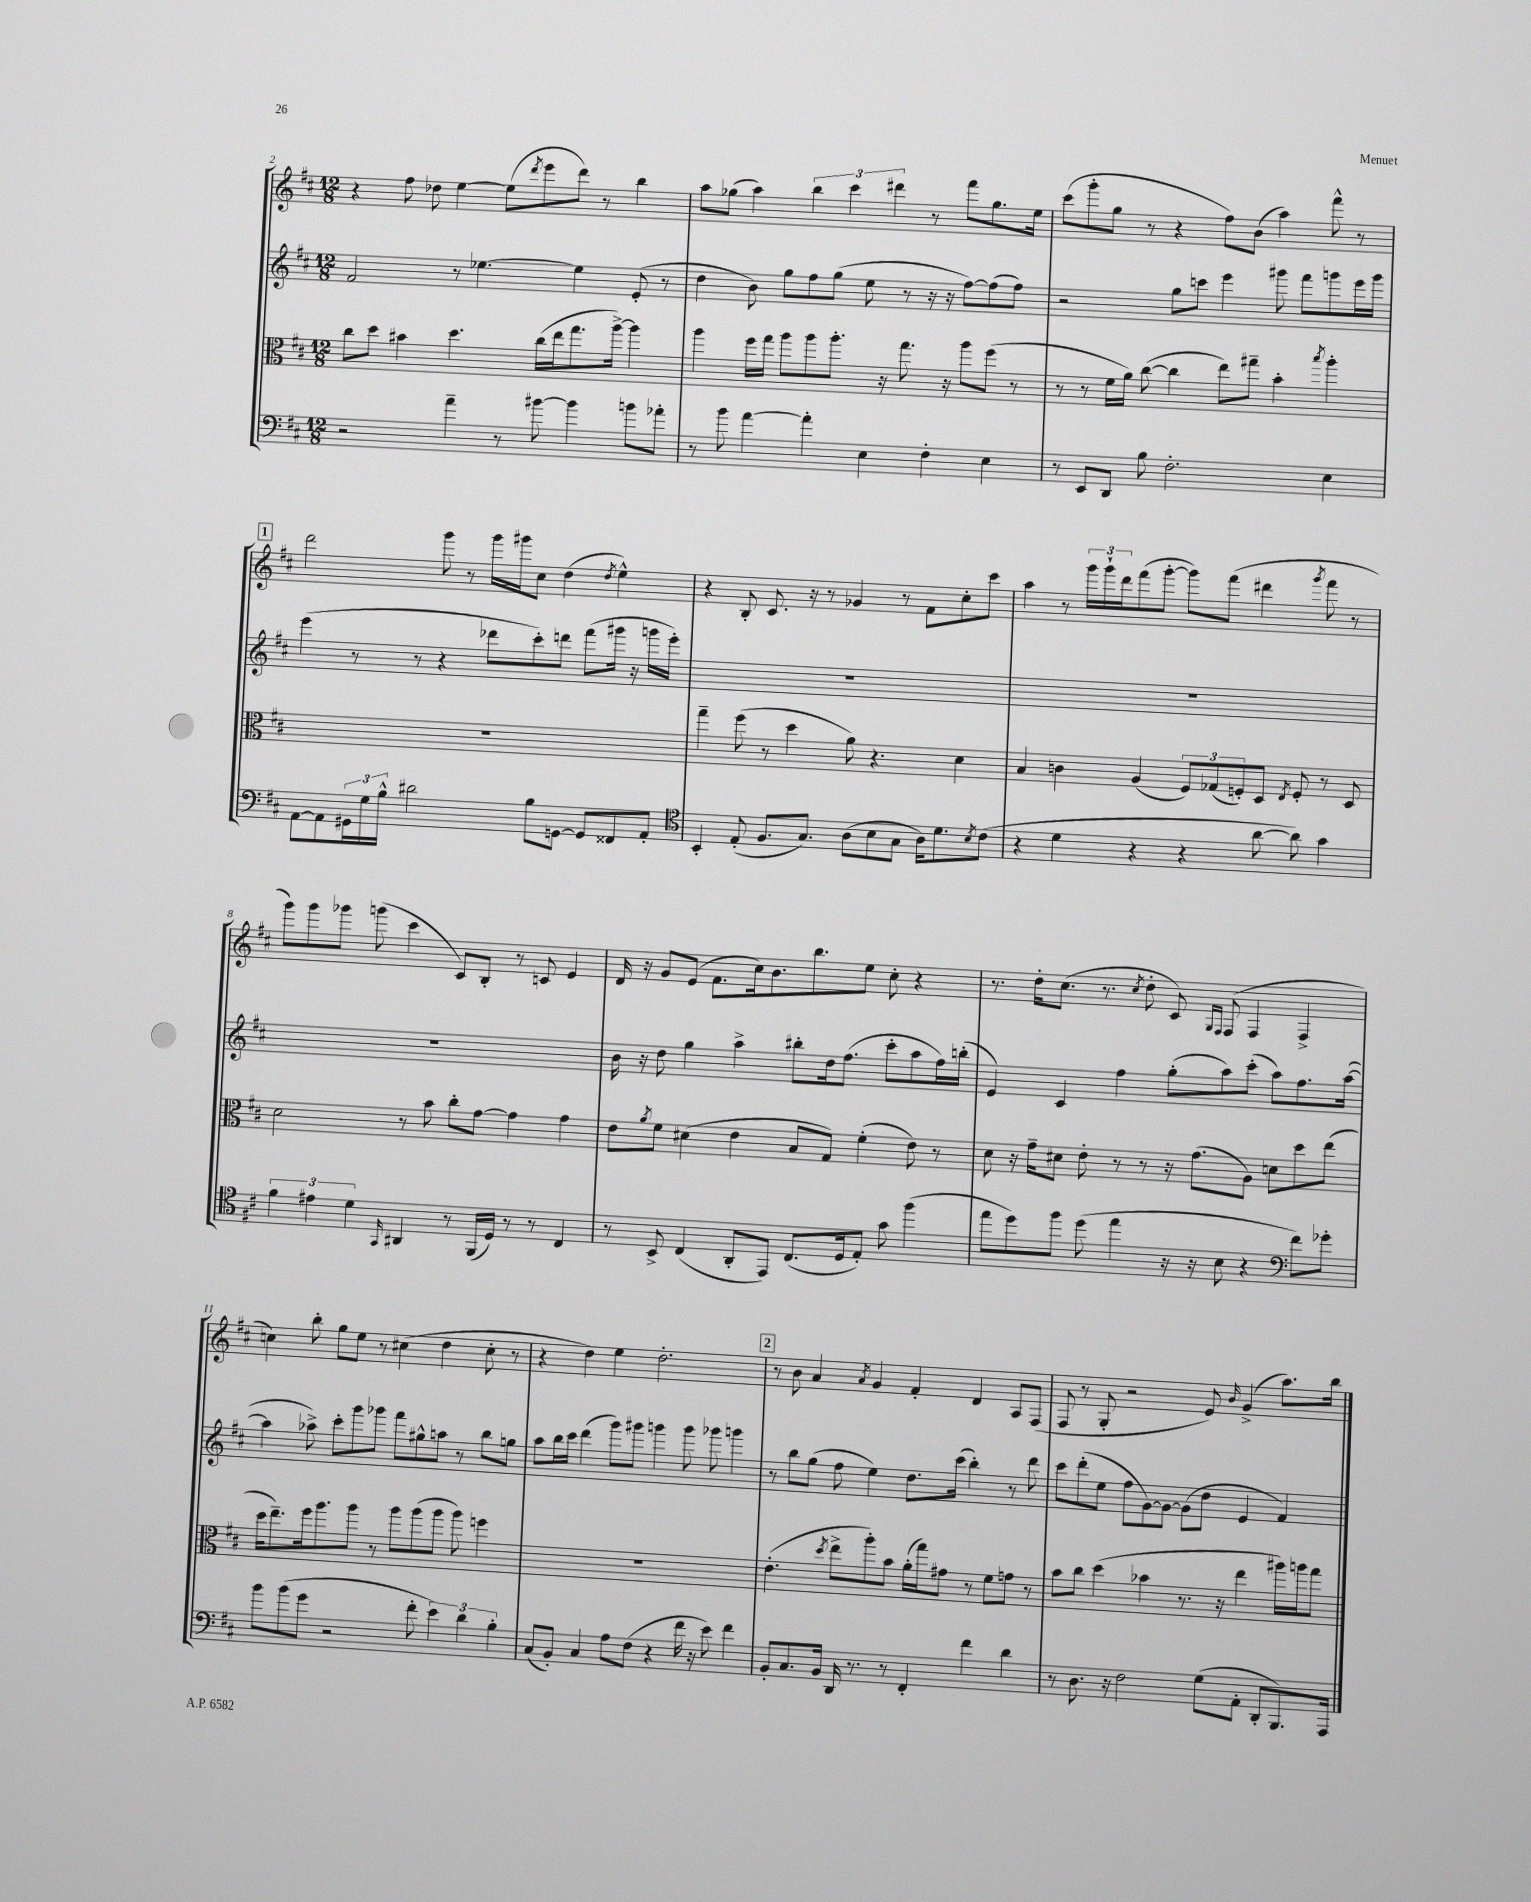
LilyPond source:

<<
\new StaffGroup <<
\new Staff = "s0" {
    \clef treble \key d \major \numericTimeSignature \time 12/8
    r4 fis''8 des''8 e''4~ e''8( \acciaccatura { d'''8 } e'''8 d'''8) r8 b''4 |
    a''8 ges''8( a''4) \tuplet 3/2 { b''4 cis'''4 dis'''4 } r8 fis'''8 ges''8. e''16 |
    cis'''8( g'''8-. g''8 r8 r4 fis''8) b'8( a''4) fis'''8-^ r8 |
    \mark \markup { \box "1" } d'''2 g'''8 r8 g'''16 gis'''16 cis''8 d''4( \acciaccatura { d''8 } e''4-^) |
    r4 b8-. cis'8. r16 r8 ges'4 r8 fis'8 cis''8-. cis'''8 |
    a''4 r8 \tuplet 3/2 { g'''16 g'''16-! d'''16 } fis'''8( g'''8~-. g'''8) fis'''8( dis'''4 \acciaccatura { g'''8 } fis'''8 r8 |
    g'''8) g'''8 ges'''8 g'''8( cis'''4 cis'8) b8-. r8 c'8 e'4 |
    d'16 r16 g'8 e'8( fis'8. cis''16) b'8. b''8. e''8 cis''8-. r4 |
    r8. d''16-. cis''8.( r8. \acciaccatura { cis''8 } d''8-. cis'8) \grace { g16 fis16 } fis8( fis4 fis4-> |
    c''4) b''8-. g''8 e''8 r8 cis''4( d''4 cis''8-. r8 |
    r4 d''4) e''4 d''2.-. |
    \mark \markup { \box "2" } r8 b'8 a'4 \acciaccatura { a'8 } g'4 fis'4-. d'4 a8 fis8( |
    fis8 r8 g8-. r2 e'8) \grace { b'16 } g'4->( a''8.) b''16 \bar "|." |
}
\new Staff = "s1" {
    \clef treble \key d \major \numericTimeSignature \time 12/8
    fis'2 r8 ees''4.~ ees''4 e'8-.( r8 |
    d''4 b'8) g''8 fis''8 g''8( e''8 r8 r16 r16 fis''8~) fis''8( fis''8) |
    r2 g''8 c'''8 e'''4 gis'''8 fis'''8 g'''8 e'''16 g'''16 |
    \mark \markup { \box "1" } e'''4( r8 r8 r4 des'''8 cis'''8-.) d'''8 fis'''8( gis'''16 r16 g'''16 e'''16-.) |
    R1. |
    R1. |
    R1. |
    b'16 r16 d''8 g''4 a''4-> bis''8-. d''16 fis''8.( cis'''8-. a''8 fis''16) b''16-.( |
    e'4) cis'4 fis''4 g''8-.( a''8) cis'''8-.( a''8) fis''8. a''16~( |
    a''4 aes''8->) cis'''8-. g'''8 ges'''8 fis'''8 gis''8-^ a''8 r8 b''8 g''8 |
    a''8 b''16 cis'''16 d'''4( g'''8) gis'''8 g'''4 g'''8 ges'''8 g'''4 |
    \mark \markup { \box "2" } r8 b''8 g''8( fis''8 e''4) d''8. cis'''16( b''4-.) r8 d'''8 |
    cis'''8 d'''8-.( e''8 fis''8 g'8~) g'8~ g'8( d''8 e'4 fis'4) \bar "|." |
}
\new Staff = "s2" {
    \clef alto \key d \major \numericTimeSignature \time 12/8
    cis''8 d''8 bis'4 d''4. cis''16( e''16 g''8. a''16~->) a''4 |
    a''4 fis''16 g''16 a''8 a''8 a''8.-. r16 g''8. r16 a''8 fis''8( r8 |
    r8 r8 fis'16 a'16) cis''8~( cis''4 e''8) gis''8-- b'4-. \acciaccatura { b''8 } a''4-. |
    \mark \markup { \box "1" } R1. |
    g''4-- fis''8( r8 d''4 a'8) r4. d'4 |
    b4 c'4 a4( \tuplet 3/2 { fis8) ges8( f8-.) } d8 \acciaccatura { e8 } f8-. r8 d8 |
    d'2 r8 b'8 cis''8-. g'8~ g'4 g'4 |
    e'8 \acciaccatura { a'8 } fis'8 dis'4( e'4 b8 g8) fis'4-.( e'8) r8 |
    d'8 r16 g'16-- dis'8 e'8-. r8 r8 r16 g'8.( a8) d'8 d''8 e''8( |
    d''16 e''8.--) fis''16 a''8. a''8 r8 a''8 a''8( a''8 a''8) f''4 |
    R1. |
    \mark \markup { \box "2" } e'4.-.( \acciaccatura { d''8 } e''8-> a''8-.) b'8 a'16-.( g''16) gis'8 r8 fis'8 g'8 r8 |
    b'8 cis''8 d''4( bes'4 r8. r16 e''4 ais''16) a''16 g''8 \bar "|." |
}
\new Staff = "s3" {
    \clef bass \key d \major \numericTimeSignature \time 12/8
    r2 a'4-- r8 bis'8~ bis'4 b'8 aes'8-. |
    r8 b'8 a'4~ a'4-. e4 fis4-. e4 |
    r8 e,8 d,8 b8 fis2.-. e4 |
    \mark \markup { \box "1" } a,8~ a,8 \tuplet 3/2 { gis,16 g16 b16-^ } dis'2 b8 g,8~ g,8 fisis,8 a,8-. |
    \clef tenor b,4-. e8-.( fis8. g8.) a8( b8 g8 a16) d'8. \acciaccatura { b8 } cis'8( |
    r4 d'4 r4 r4 a'8~ a'8) g'4 |
    \tuplet 3/2 { fis'4 eis'4 d'4 } \grace { g,16 } ais,4 r8 fis,16( d16) r8 r8 cis4 |
    r8 b,8-> cis4( a,8-. e,8) cis8.( d16 e8-.) g'8 fis''4( |
    e''8 d''8) fis''8 d''8( e''4 r16 r16 b8 r4 \clef bass fis'8) ges'8-. |
    b'8 b'8( g'8 r2 fis'8-. \tuplet 3/2 { e'4) d'4 b4-. } |
    cis8( b,8-.) cis4 a8 fis8( r4 fis'16 r16 e'8) fis'4 |
    \mark \markup { \box "2" } b,8-. cis8. b,16 d,16 r8. r8 fis,4-. fis'4 d'4 |
    r8 d8. r16 fis2 g8( a,8-. d,8-. b,,8.) a,,16 \bar "|." |
}
>>
>>
\layout { \context { \Score currentBarNumber = #2 } }
